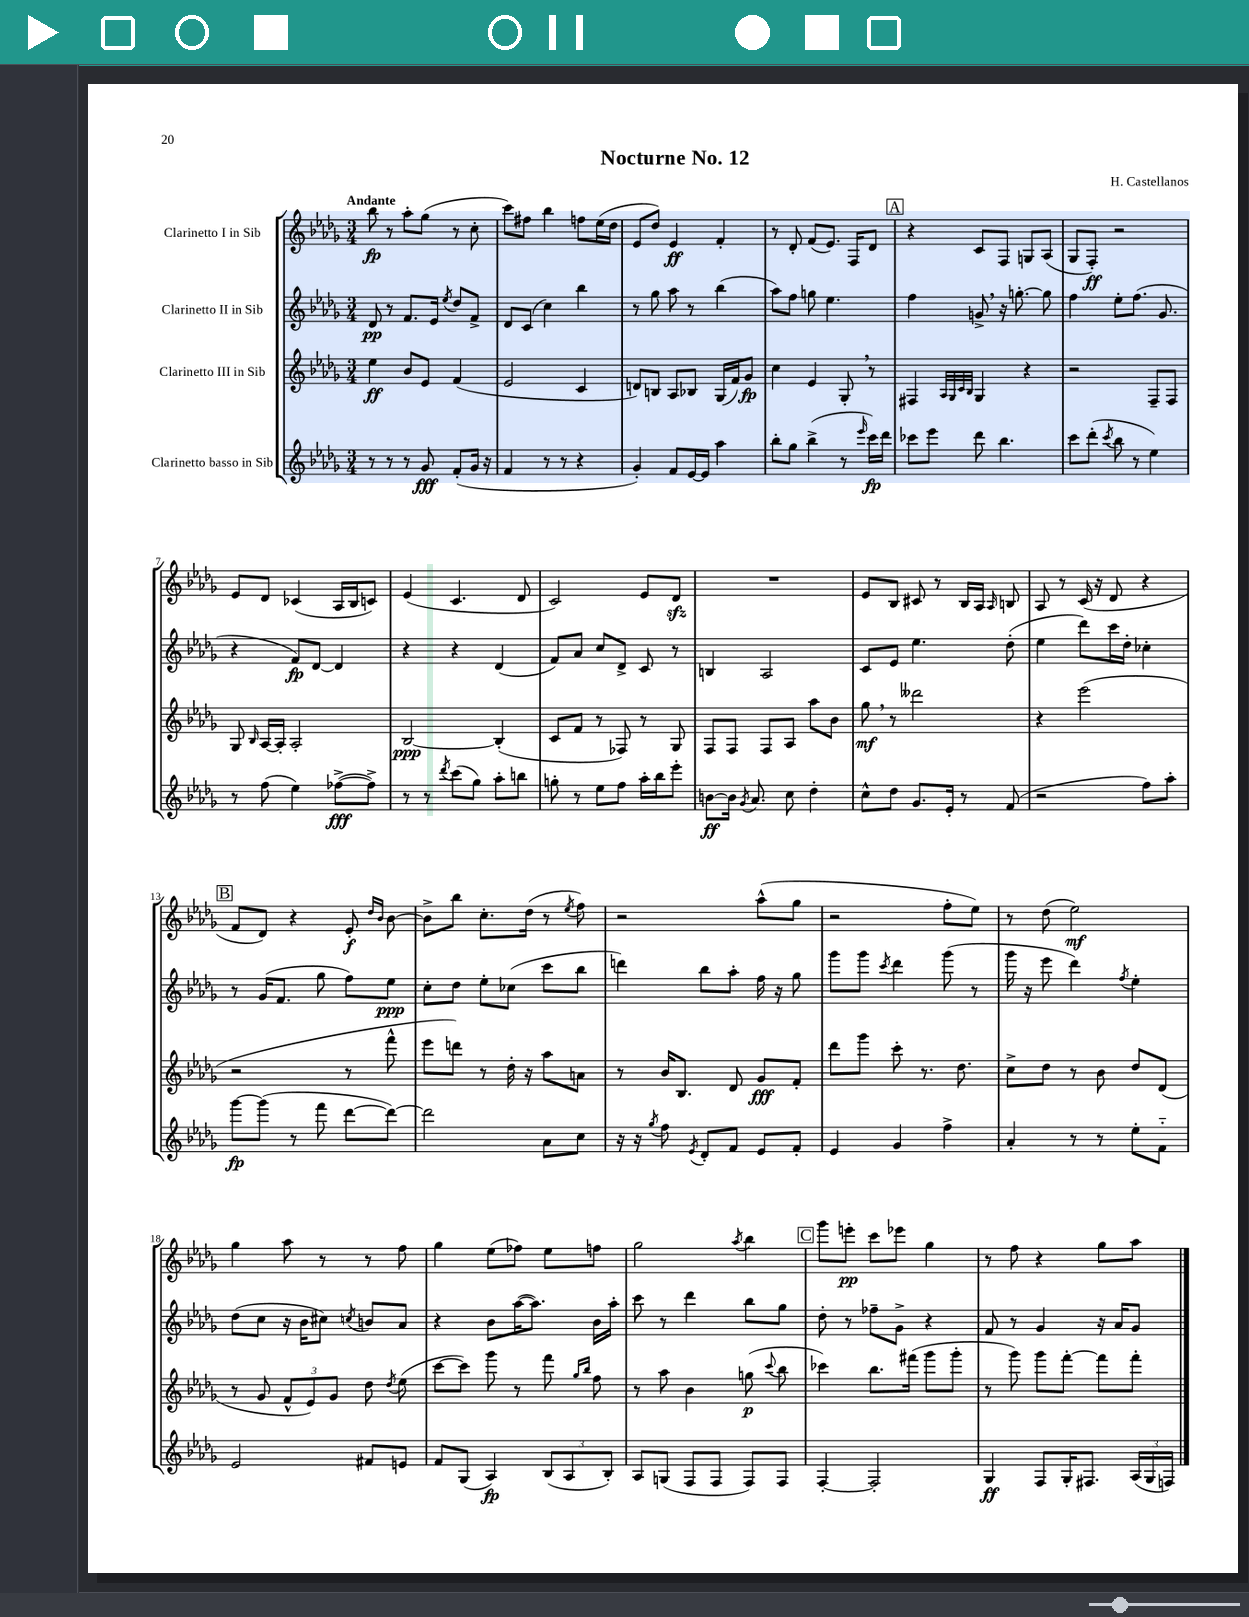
\header { title = "Nocturne No. 12" composer = "H. Castellanos" }
<<
\new StaffGroup <<
\new Staff = "s0" \with { instrumentName = "Clarinetto I in Sib" } {
    \clef treble \key des \major \numericTimeSignature \time 3/4 \tempo "Andante"
    \autoBeamOff bes''8\fp r8 aes''8[-. ges''8]( r8 c''8-. |
    c'''8[) fis''8] bes''4 f''8[ ees''16( des''16] |
    ees'8[ des''8]) ees'4\ff f'4-. |
    r8 des'8-. f'8[( ees'8.]) f16[ des'8] |
    \mark \markup { \box "A" } r4 c'8[ f8] g8[ aes8]( |
    ges8[ f8]-.\ff) r2 |
    ees'8[ des'8] ces'4( aes16[ bes16 c'8]) |
    ees'4( c'4. des'8 |
    c'2) ees'8[ des'8]\sfz |
    R2. |
    ees'8[ bes8] cis'8 r8 bes16[ aes16] \grace { aes16 } b8 |
    aes8 r8 c'16( r16 des'8 r4 |
    \mark \markup { \box "B" } f'8[ des'8]) r4 ees'8-.\f \grace { des''16[ bes'16] } bes'8~ |
    bes'8[-> bes''8] c''8.[-. des''16]( r8 \acciaccatura { ees''8 } f''8) |
    r2 aes''8[-^( ges''8] |
    r2 f''8[-. ees''8]) |
    r8 des''8( ees''2\mf) |
    ges''4 aes''8 r8 r8 f''8 |
    ges''4 ees''8[( fes''8]) ees''8[ f''8] |
    ges''2 \acciaccatura { aes''8 } bes''4 |
    \mark \markup { \box "C" } ges'''8[ e'''8]-.\pp c'''8[ ees'''8] ges''4 |
    r8 f''8 r4 ges''8[ aes''8] \bar "|." |
}
\new Staff = "s1" \with { instrumentName = "Clarinetto II in Sib" } {
    \clef treble \key des \major \numericTimeSignature \time 3/4
    \autoBeamOff des'8\pp r8 f'8.[ ees'16] \acciaccatura { ees''8 } des''8[ f'8]-> |
    des'8[ c'8]( c''4) bes''4 |
    r8 ges''8 aes''8 r8 bes''4( |
    aes''8[) f''8] g''8 ees''4. |
    \mark \markup { \box "A" } f''4 g'8-> \breathe r16 g''8.~-. g''8 |
    f''4 ees''8[-. f''8.]( ges'8. |
    r4 f'8[\fp) des'8]~ des'4 |
    r4 r4 des'4( |
    f'8[) aes'8] c''8[ des'8]-> c'8 r8 |
    b4 aes2 |
    c'8[ ees'8] ees''4. des''8-.( |
    ees''4 des'''8[) c'''16 des''16]-. ces''4-. |
    \mark \markup { \box "B" } r8 ges'16[( f'8.] ges''8 f''8[) ees''8]\ppp |
    c''8[-. des''8] ees''8[-. ces''8]( c'''8[ bes''8] |
    d'''4) bes''8[ aes''8]-. f''16 r16 ges''8 |
    ges'''8[ ges'''8] \acciaccatura { c'''8 } des'''4 ges'''8( r8 |
    ges'''16 r16 ees'''8 des'''4) \acciaccatura { f''8 } ees''4-. |
    des''8[( c''8] r16 bes'16[ cis''8]) \acciaccatura { c''8 } b'8[ aes'8] |
    r4 bes'8[ aes''16~( aes''8.]) bes'16[ aes''16]-. |
    c'''8 r8 des'''4 bes''8[ ges''8] |
    \mark \markup { \box "C" } des''8-. r8 fes''8[-- ges'8]-> r4 |
    f'8 r8 ges'4 r16 aes'16[ ges'8] \bar "|." |
}
\new Staff = "s2" \with { instrumentName = "Clarinetto III in Sib" } {
    \clef treble \key des \major \numericTimeSignature \time 3/4
    \autoBeamOff ees''4\ff bes'8[ ees'8] f'4( |
    ees'2 c'4 |
    d'8[) b8] aes8[ bes8] ges16[( f'16) ges'8]\fp |
    c''4 ees'4 ges8-. \breathe r8 |
    \mark \markup { \box "A" } fis4 \grace { aes32[ ges32 c'32 bes32] } ges4 r4 |
    r2 f8[-- f8] |
    ges8 \grace { bes16 } aes16[~ aes16]-. aes2-. |
    bes2~\ppp bes4-.( |
    c'8[ f'8] r8 fes8) r8 ges8 |
    f8[ f8] f8[ aes8] aes''8[ bes'8] |
    ges''8\mf \breathe r8 deses'''2 |
    r4 ees'''2( |
    \mark \markup { \box "B" } r2 r8 f'''8-^ |
    ees'''8[ d'''8]) r8 des''16-. r16 aes''8[ a'8] |
    r8 bes'16[ bes8.] des'8 ges'8[\fff f'8]-. |
    des'''8[ ges'''8] c'''8-. r8. des''8. |
    c''8[-> des''8] r8 bes'8 des''8[ des'8]( |
    r8 ges'8 \tuplet 3/2 { f'8[-^ ees'8) ges'8] } des''8 \acciaccatura { des''8 } ees''8( |
    c'''8[~ c'''8]) ges'''8 r8 f'''8 \grace { ges''16[ bes''16] } f''8 |
    r8 aes''8 bes'4 g''8\p( \appoggiatura { c'''8 } bes''8 |
    \mark \markup { \box "C" } ces'''4) bes''8.[ fis'''16]( ges'''8[ ges'''8]-. |
    r8 ges'''8) ges'''8[ f'''8]~-. f'''8[ f'''8]-. \bar "|." |
}
\new Staff = "s3" \with { instrumentName = "Clarinetto basso in Sib" } {
    \clef treble \key des \major \numericTimeSignature \time 3/4
    \autoBeamOff r8 r8 r8 ges'8\fff f'8[-.( ges'16] r16 |
    f'4 r8 r8 r4 |
    ges'4-.) f'8[ ees'16~ ees'16] aes''4 |
    bes''8[-. ges''8] bes''4->( r8 \grace { ees'''16 } c'''16[\fp) des'''16] |
    \mark \markup { \box "A" } ces'''8[ ees'''8] des'''8 bes''4. |
    c'''8[ des'''8]-.( \acciaccatura { c'''8 } bes''8 r8 ees''4) |
    r8 f''8( ees''4) fes''8[~->\fff( fes''8]->) |
    r8 r8 \acciaccatura { des'''8 } c'''8[( ges''8]) aes''8[-. b''8] |
    g''8-. r8 ees''8[ f''8] aes''16[-. bes''16 ees'''8]-. |
    b'8[~\ff b'16] \acciaccatura { ges'8 } aes'8. c''8 des''4-. |
    c''8[-^ des''8] ges'8.[ ees'16]-. r8 f'8( |
    r2 f''8[) aes''8]-. |
    \mark \markup { \box "B" } ges'''8[~\fp ges'''8]( r8 f'''8 des'''8[~ des'''8]~) |
    des'''2 aes'8[ c''8] |
    r16 r16 \acciaccatura { ges''8 } f''8 \acciaccatura { ees'8 } des'8[-. f'8] ees'8[ f'8]-. |
    ees'4 ges'4 f''4-> |
    aes'4-. r8 r8 ees''8[-. f'8]-_ |
    ees'2 fis'8[ e'8] |
    f'8[ ges8]( aes4\fp) \tuplet 3/2 { bes8[( aes8 bes8]-.) } |
    aes8[ g8]( f8[ f8] f8[) f8] |
    \mark \markup { \box "C" } f4~-. f2-. |
    ges4\ff f8[ ges16-. fis8.] \tuplet 3/2 { aes16[( ges16 f16]) } \bar "|." |
}
>>
>>
